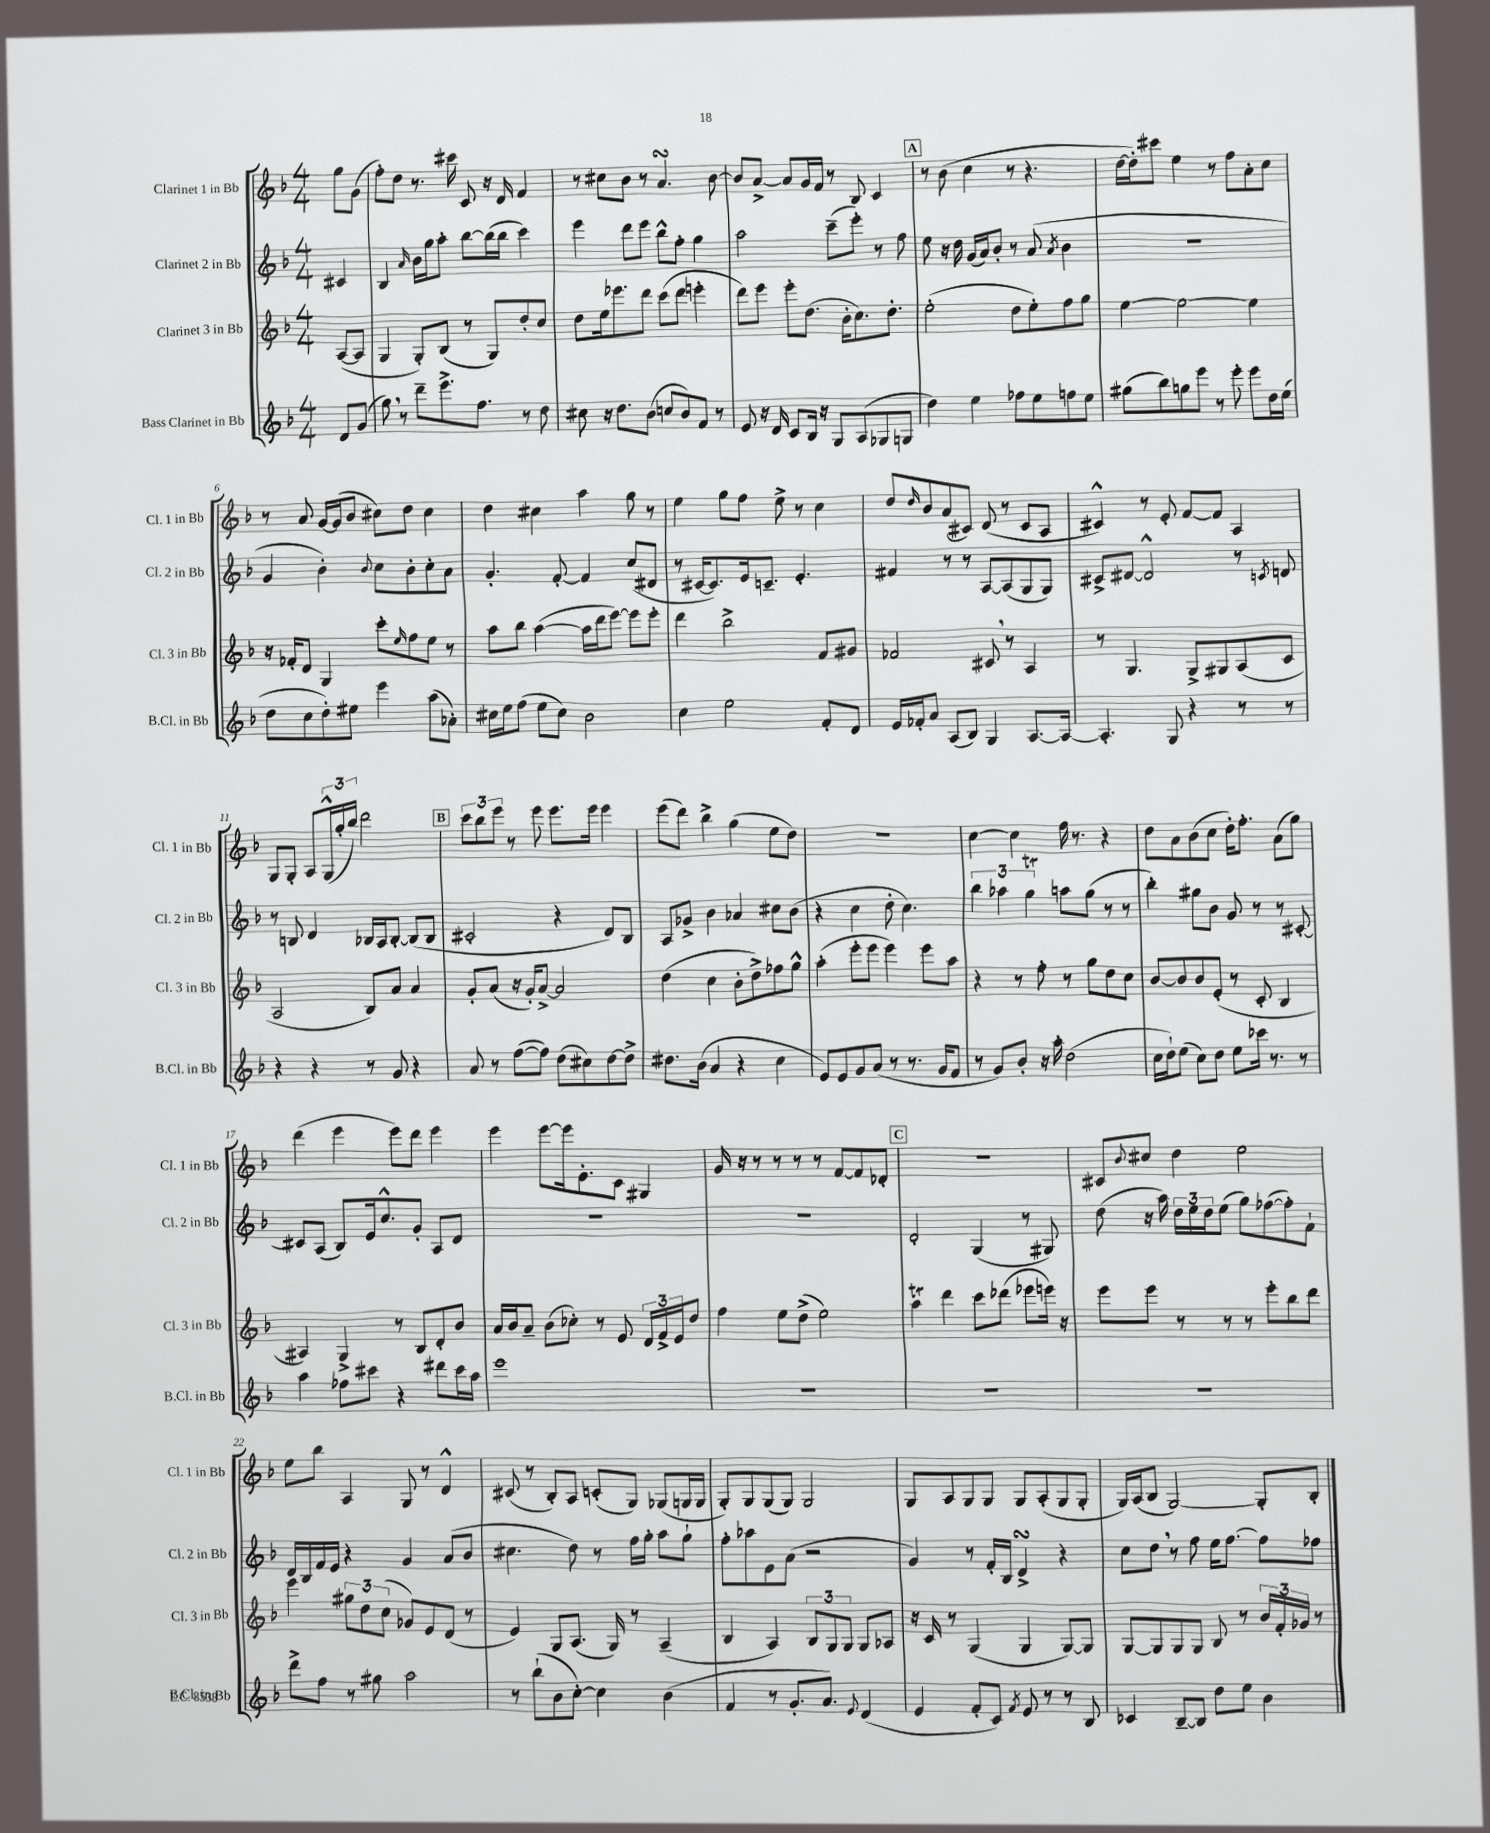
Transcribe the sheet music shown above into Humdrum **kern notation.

**kern	**kern	**kern	**kern
*part4	*part3	*part2	*part1
*staff4	*staff3	*staff2	*staff1
*I"Bass Clarinet in Bb	*I"Clarinet 3 in Bb	*I"Clarinet 2 in Bb	*I"Clarinet 1 in Bb
*I'B.Cl. in Bb	*I'Cl. 3 in Bb	*I'Cl. 2 in Bb	*I'Cl. 1 in Bb
*clefG2	*clefG2	*clefG2	*clefG2
*k[b-]	*k[b-]	*k[b-]	*k[b-]
*M4/4	*M4/4	*M4/4	*M4/4
=	=	=	=
8d/L	([8A/L	4c#X/	8gg\L
(8g/J	8A/J]	.	(8g\J
=1	=1	=1	=1
8gg,\)	4G/	4B-/	8ff'\L)
8r	.	.	8dd\J
.	.	16qqa/	.
8ddd~\L	8G'/L)	16b-\LL	8.r
.	.	16gg\J	.
8.eee^\	(8B-/J	8aa'\J	.
.	.	.	16ccc#X\
.	8r	[8bb-\L	8c/
8.ff\J	.	.	.
.	8G/L)	(16bb-\L]	16r
.	.	16bb-\JJ	16d/
8r	8dd'/	4ccc\)	4f/
8dd\	8cc/J	.	.
=2	=2	=2	=2
8cc#X\	8dd\L	4eee\	8r
16r	16ee\k	.	8cc#X\L
8.dd\L	8.eee-X\	.	.
.	.	8ddd\L	8b-\J
(8b-\J	8ddd\J	8eee\J	8r
8ccn/L	(8ccc\L	8bb-^^\L	4.asSsS/
8b-/)	8ddd\J	8ff'\J	.
8f/J	4eeen'\	4gg\	.
8r	.	.	[8b-\
=3	=3	=3	=3
8e/	8ddd\L)	2aa\	8b-/L]
16r	8eee\J	.	[8a^/J
16d/	.	.	.
8c/L	8eee'\L	.	8a/L]
16B-/Jk	(8.dd\J	.	16g/L
16r	.	.	16f/JJ
8G/L	.	(8ccc~\L	8r
.	16b-'\KL	.	.
(8A/	8.cc\)	8eee'\J)	8B-/
8G-X/	.	8r	4c/
.	8.dd'\J	.	.
8Gn/J	.	8ff\	.
!!LO:REH:place=s1:t=A
=4	=4	=4	=4
4dd\)	(2ee'\	8ee\	8r
.	.	16r	(8b-\
.	.	16dd\	.
4ee\	.	(16g/LL	4cc\
.	.	16a/J)	.
.	.	8b-'/J	.
8ff-X\L	8dd\L	8r	8r
8ee\	8ee'\)	(8a/	4.r
.	.	8qa/	.
8ffn\	8ff\	4b-\	.
8ee\J	8gg\J	.	.
=5	=5	=5	=5
(8gg#X\L	[4ee\	1r	[16dd\LL
.	.	.	16dd'\J])
8bb-\)	.	.	8ccc#X\J
8ggn\	2ee\_	.	4ee\
8eee\J	.	.	.
8r	.	.	8r
8eee'\	.	.	8ff\L
8eee\L	4ee\]	.	8a'\
16dd\L	.	.	8cc\J
(16ee\JJ	.	.	.
!!LO:LB:g=z
=6	=6	=6	=6
8dd\L	16r	4g/	8r
.	16f-X'/KL	.	.
8cc\	8d/J	.	8a/
8dd'\)	4G/	4b-'\)	[16g/LL
.	.	.	(16g/J]
8ee#X\J	.	.	8b-/J
.	.	8qqb-/	.
4eee\	8ccc'\L	8cc\L	8cc#X\L)
.	16qqee/	.	.
.	8ff\	8b-'\	8dd\J
(8aa\L	8ee\J	8cc'\	4cc#\
8a-X'\J)	8r	8a\J	.
=7	=7	=7	=7
16cc#X\LL	8aa\L	4.g'/	4dd\
16ee\J	.	.	.
(8ff\J	8bb-\J	.	.
8ee\L	([4aa\	.	4cc#X\
8cc#\J)	.	[8f'/	.
2b-\	16aa\LL]	4f/]	4aa\
.	16ddd\J	.	.
.	[8eee\J)	.	.
.	8eee\L]	(8cc/L	8gg\
.	8eee'\J	8d#X/J	8r
=8	=8	=8	=8
4cc\	4ddd\	8r	4ee\
.	.	[16c#X/KL	.
.	.	8.c#/])	.
2ee\	2bb-^\	.	8gg\L
.	.	16e/k	8ff\J
.	.	8.cn~/J	.
.	.	.	8ee^\
.	.	4.e'/	8r
8f'/L	8f/L	.	4cc\
8d/J	8g#X/J	.	.
=9	=9	=9	=9
16e/LL	2f-X/	4f#X/	8dd/L
16f-X'/J	.	.	.
.	.	.	16qqdd/
8a/J	.	.	8b-/
(8A/L	.	8r	(8a/
8B-/J)	.	8r	8c#X/J)
4G/	8c#X,/	[8A/L	(8d/
.	8r	(8A/]	8r
[8.A/L	4A/	8G/	8c#/L
.	.	8G/J)	8A/J
16A/Jk_	.	.	.
=10	=10	=10	=10
4.A'/]	8r	8c#X^/L	4c#X^^/)
.	4.G/	[8d#X/J	.
.	.	2d#^^/]	8r
8G/	.	.	8e'/
4r	8G^/L	.	[8f/L
.	8G#X/	.	8f/J]
8r	(8A/	8r	4A/
.	.	8qcn/	.
8r	8c/J	8dn/	.
!!LO:LB:g=z
=11	=11	=11	=11
4r	2A/	8r	8G/L
.	.	8Bn/	8G'/J
4r	.	4d/	8A/L
.	.	.	(24G^^/L
.	.	.	24gg'/
.	.	.	24bb-/JJ)
8r	8B-/L)	16B-X/LL	2ddd\
.	.	16A/J	.
8g/	8a/J	[8B-'/J	.
4r	4a/	(8B-/L]	.
.	.	8B-/J	.
!!LO:REH:place=s1:t=B
=12	=12	=12	=12
8a/	8g'/L	2c#X'/	12ccc\L
.	.	.	12bb-\
8r	(8a/J	.	.
.	.	.	12eee\J
([8ff\L	16r	.	8r
.	16g'/KL)	.	.
8ff\J])	[8a^/J	.	8eee\
(8dd\L	2a/]	4r	8.eee\L
8cc#X\)	.	.	.
.	.	.	16eee\Jk
[8dd\	.	8d/L)	4eee\
8dd^\J]	.	8B-/J	.
=13	=13	=13	=13
8.dd#X\L	(4dd\	8A/L	(8eee\L
.	.	8g-X^/J	8ddd\J)
(16b-\Jk	.	.	.
4a/	4cc\	4b-\	4bb-^\
4r	8b-'\L	4a-X/	(4gg\
.	8dd^\)	.	.
4cc\	8ff-X\	8cc#X\L	8ee\L
.	8gg^^\J	(8b-\J	8dd\J)
=14	=14	=14	=14
8e/L)	(4aa'\	4r	1r
8e/	.	.	.
8g/	8eee'\L	4cc\	.
(8a/J	8eee\J	.	.
8r	4eee\)	8dd'\	.
8.r	.	4.cc\)	.
.	8eee\L	.	.
16g/KL	.	.	.
8f/J	8aa\J	.	.
=15	=15	=15	=15
8r	4r	6bb-\	[4cc\
8g/L)	.	.	.
.	.	6aa-X\	.
8b-'/J	8r	.	4cc\]
.	.	6ggT\	.
16r	8ff'\	.	.
16aa'\	.	.	.
(2dd\	8r	8aan\L	16ff\
.	.	.	8.r
.	8gg\L	(8gg\J	.
.	8dd\	8r	4r
.	8cc\J	8r	.
=16	=16	=16	=16
16cc\LL	[8b-/L	4bb-'\)	8dd\L
16dd`\J)	.	.	.
(8ee\J	8b-/]	.	8a\
8cc\L)	8b-/	8gg#X\L	(8b-\
8dd\J	(8e'/J	8b-\J	8cc\J
8ee\L	8r	8g/	16dd'\KL)
.	.	.	8.ff'\J
16ccc-X\Jk	8c'/	8r	.
8.r	.	.	.
.	4B-/	8r	(8a\L
8r	.	[8c#X'/	8gg\J)
!!LO:LB:g=z
=17	=17	=17	=17
4aa\	4A#X/)	8c#X/L]	(4ddd\
.	.	(8A/J	.
8ff-X\L	4G^/	8B-/L)	4eee\
8ccc#X\J	.	16e/k	.
.	.	8.cc^^/	.
4r	8r	.	8eee\L)
.	8B-/L	8g'/J	8ddd\J
8ddd#X\L	8d'/	8A/L	4eee\
16ccc#\L	8b-/J	8d/J	.
16aa\JJ	.	.	.
=18	=18	=18	=18
1eee	16a/LL	1r	4eee\
.	16b-/J	.	.
.	8a~/J	.	.
.	(8b-\L	.	[8eee\L
.	8cc-X'\J)	.	16eee\k]
.	.	.	8.e'\
.	8r	.	.
.	8e/	.	8c\J
.	24d/LL	.	4G#X/
.	24f^/	.	.
.	24e/J	.	.
.	8dd/J	.	.
=19	=19	=19	=19
1r	4ff\	1r	16g/
.	.	.	16r
.	.	.	8r
.	8ee\L	.	8r
.	(8dd^\J	.	8r
.	2ee\)	.	8r
.	.	.	[8f/L
.	.	.	8f/]
.	.	.	8d-X'/J
!!LO:REH:place=s1:t=C
=20	=20	=20	=20
1r	4aat\	2d'/	1r
.	4ddd\	.	.
.	8ccc\L	(4G/	.
.	(8ddd-X\J	.	.
.	8eee-X\L	8r	.
.	16eeen\Jk)	8G#X/)	.
.	16r	.	.
=21	=21	=21	=21
1r	8eee\L	(8dd\	8c#X/L
.	.	.	8qqb-/
.	8eee\J	16r	8cc#X/J
.	.	16aa\)	.
.	8r	24dd\LL	4dd\
.	.	24ee\	.
.	.	24dd\J	.
.	8r	(8ee\J	.
.	8r	8gg\L)	2ee\
.	8eee'\L	([8ff-X\	.
.	8bb-\	8ff-'\])	.
.	8ddd\J	8f`\J	.
!!LO:LB:g=z
=22	=22	=22	=22
8ddd^\L	4eee\	16d/LL	8ee\L
.	.	16B-/	.
8ff\J	.	16f/	8bb-\J
.	.	16e/JJ	.
8r	12gg#X\L	4r	4A/
.	12dd\	.	.
8gg#X\	.	.	.
.	(12cc\J	.	.
2aa\	8g-X/L)	4g/	8G/
.	8e/	.	8r
.	(8d/J	(8a/L	4d^^/
.	8r	8b-/J	.
=23	=23	=23	=23
8r	4e/)	4.cc#X\	(8c#X/
(8bb-`\L	.	.	8r
8b-\	8G/L	.	8B-'/L)
[8cc'\J)	(8.A/J	8dd\)	8A/J
4cc\]	.	8r	(8cn'/L
.	16G/)	.	.
.	8r	16ff\LL	8G/J)
.	.	16gg'\JJ	.
(4b-\	(4A~/	8aa\L	(8G-X/L
.	.	8gg`\J	16Gn/L
.	.	.	16G/JJ
=24	=24	=24	=24
4f/	4B-/	8ff'\L	8G'/L)
.	.	8aa-X\	8G/
8r	4A/)	8e\	(8G/
8.g'/L	.	(8a\J	8G/J)
.	12B-/L	2r	2G/
8.a/J)	.	.	.
.	12G/	.	.
.	12G/J	.	.
8qqe/	.	.	.
(4d/	8G/L	.	.
.	8A-X/J	.	.
=25	=25	=25	=25
4e/	16r	4g/)	8G/L
.	16c/	.	.
.	8r	.	8A/
8f'/L	(4G/	8r	8G/
8c/J)	.	16f'/LL	8G/J
.	.	16B-/JJ	.
8qf/	.	.	.
8e/	4G/	4dsSSS^/	8G/L
8r	.	.	(8A'/
8r	[8G/L)	4r	8G/
8B-/	8G/J]	.	8G'/J
=26	=26	=26	=26
4c-X/	[8G/L	8cc\L	16G/LL)
.	.	.	(16A/J
.	8G/]	8dd,\J	8B-/J
[8B-~/L	8G/	8r	[2G/)
8B-/J]	8G/J	8ff\	.
8dd\L	8B-/	16ee\KL	.
.	.	[8.ff\J	.
8ee\J	8r	.	.
4b-\	24b-/LL	8ff\L]	8G'/L]
.	24f'/	.	.
.	24g-X/JJ	.	.
.	8r	8ff-X\J	8B-'/J
==	==	==	==
*-	*-	*-	*-
